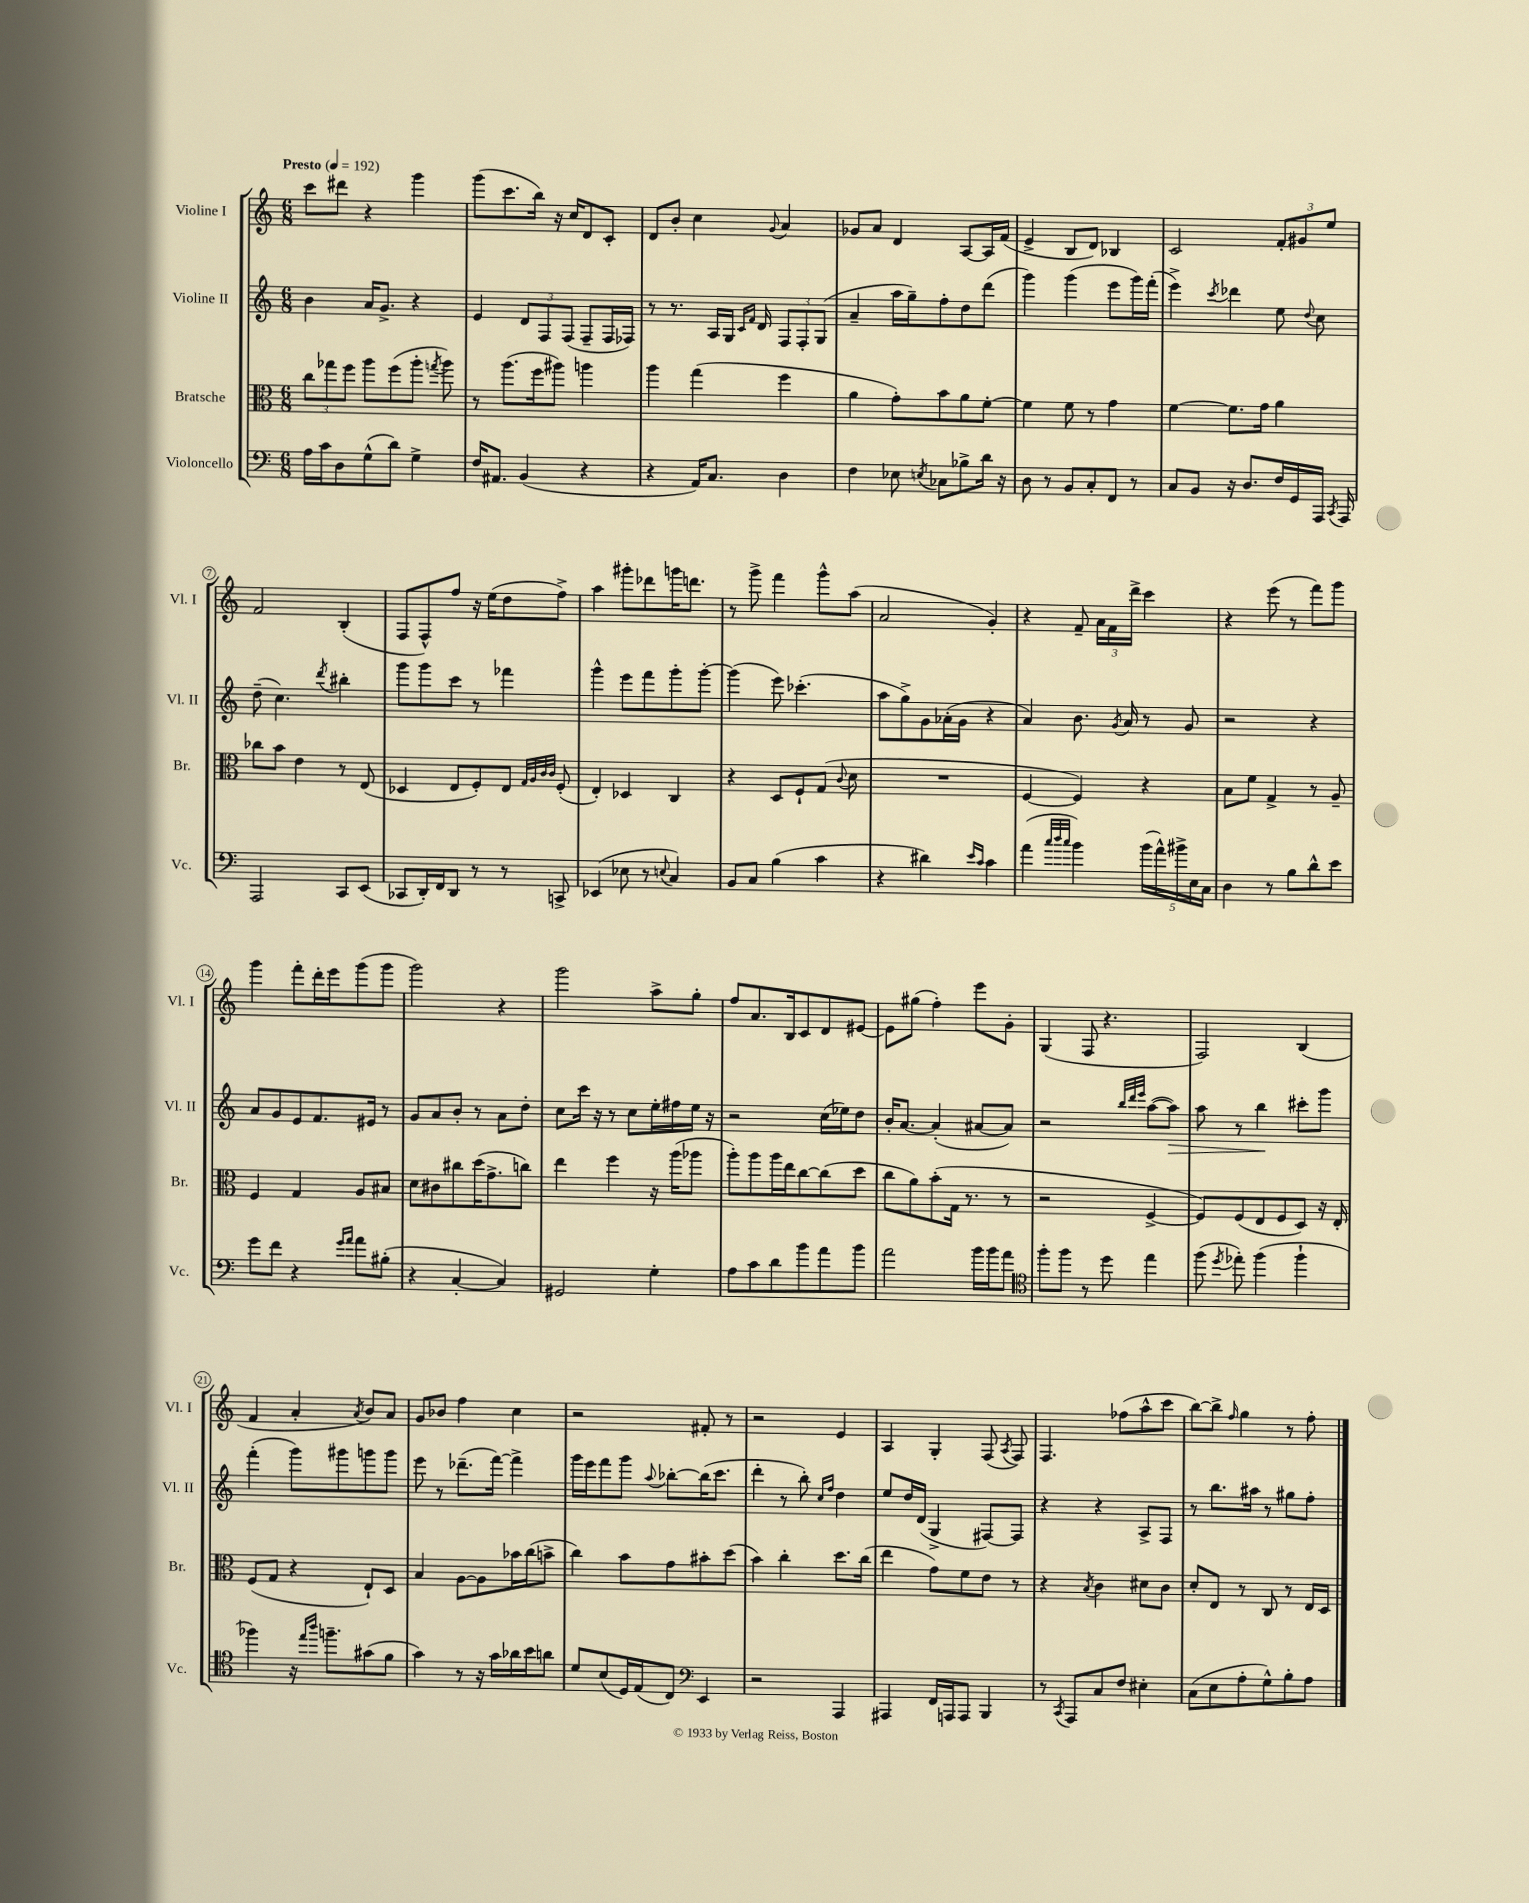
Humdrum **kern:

**kern	**kern	**kern	**kern
*staff4	*staff3	*staff2	*staff1
*clefF4	*clefC3	*clefG2	*clefG2
*k[]	*k[]	*k[]	*k[]
*M6/8	*M6/8	*M6/8	*M6/8
*MM192	*MM192	*MM192	*MM192
16A\LL	12cc\L	4b\	8ccc\L
16c\J	.	.	.
.	12gg-\	.	.
8D\	.	.	8ddd#\J
.	12ff\J	.	.
(8G^^\	8aa\L	16a/LK	4r
.	.	8.g^/J	.
8d\J)	(8ff\	.	.
4G^\	8aa'\J	4r	4ggg\
.	8qgg/	.	.
.	8aa\)	.	.
=	=	=	=
16F/LK	8r	4e/	(8ggg\L
8.AA#/J	.	.	.
.	(8.aa\L	.	8.ccc\
(4BB/	.	12d/L	.
.	16ff\k	.	16bb\Jk)
.	.	12F/	.
.	8aa#\J)	.	16r
.	.	(12F/J	.
.	.	.	16cc/LK
4r	4aa\	8F~/L	8d/
.	.	16F/L	8c'/J
.	.	16F-/JJ)	.
=	=	=	=
4r	4aa\	8r	8d/L
.	.	8.r	8b'/J
16AA/LK)	(4gg\	.	4cc\
8.C/J	.	16A/LL	.
.	.	16G/JJ	.
.	.	16qqc/LL	.
.	.	16qqf/JJ	.
.	.	16d/	.
.	.	.	8qqg/
4D\	4ff\	12F/L	4a/
.	.	12F'/	.
.	.	(12G/J	.
=	=	=	=
4F\	4a\	4a~/	8g-/L
.	.	.	8a/J
8E-\	8g'\L)	16aa\LL	4d/
.	.	16gg~\J)	.
8qE/	.	.	.
8C-\L	8b\	8ff'\	.
8B-^\	8a\	8dd\	[8A/L
16d\Jk	[8f'\J	(8ddd\J	16A/]L
16r	.	.	(16f/JJ
=	=	=	=
8D\	4f\]	4ggg\)	4e^/
8r	.	.	.
8BB/L	8f\	(4ggg\	8B/L
8C'/	8r	.	8d/J)
8FF/J	4g\	8eee\L	4B-/
8r	.	16ggg\L)	.
.	.	(16fff'\JJ	.
=	=	=	=
8C/L	[4f\	4eee^\)	2c/
8BB/J	.	.	.
.	.	8qccc/	.
16r	8.f\]L	4ddd-\	.
8.D/L	.	.	.
.	16g\Jk	.	.
16F/L	4a\	8ee\	12f'/L
16GG/	.	.	.
.	.	.	12g#/
.	.	8qqdd/	.
16AAA/JJ	.	8cc\	.
.	.	.	12ee/J
8qCC/	.	.	.
16AAA/	.	.	.
=	=	=	=
2AAA/	8cc-\L	(8dd~\	2f/
.	8b\J	4.cc\)	.
.	4e\	.	.
.	.	8qddd/	.
8CC/L	8r	4bb#'\	(4B'/
(8EE/J	(8E/	.	.
=	=	=	=
8CC-/L	4D-/	8ggg\L	8F/L
16DD'/L)	.	8ggg\	8F^^/)
16FF/J	.	.	.
8DD/J	8E/L	8ccc\J	8ff/J
8r	8F'/)	8r	16r
.	.	.	(16ee\LK
8r	8E/J	4fff-\	8dd\
.	32qqG/LLL	.	.
.	32qqA/	.	.
.	32qqc/	.	.
.	32qqc/JJJ	.	.
8CC^/	(8F'/	.	8ff^\J)
=	=	=	=
(4EE-/	4E'/)	4ggg^^\	4aa\
8E-\	4D-/	8eee\L	8ggg#'\L
8r	.	8fff\	8ddd-\
8qqE/	.	.	.
4C/)	4C/	8ggg'\	16ggg\K
.	.	.	8.ddd\J
.	.	[8ggg'\J	.
=	=	=	=
8BB/L	4r	(4ggg\]	8r
8C/J	.	.	8ggg^\
(4B\	8D/L	8eee\)	4fff\
.	8F`/	(4.ccc-'\	.
4c\	(8G/J	.	8ggg^^\L
.	8qqc/	.	.
.	8d\	.	(8aa\J
=	=	=	=
4r	2.r	8aa\L	2a/
.	.	8gg^\)	.
4d#\)	.	8g\	.
.	.	(16a-'\L	.
.	.	16g\JJ	.
16qqe/LL	.	.	.
16qqc/JJ	.	.	.
4c\	.	4r	4g'/)
=	=	=	=
(4a\	[4F/	4a/)	4r
32qqcc/LLL	.	.	.
32qqdd/	.	.	.
32qqcc/JJJ	.	.	.
4b\)	4F/])	8.b\	8f~/
.	.	.	24a\LL
.	.	.	24f\
.	.	8qg/	.
.	.	16a/	.
.	.	.	24ddd^\JJ
(20b\LL	4r	8r	4ccc\
20a^^\)	.	.	.
20b#^\	.	.	.
.	.	8g/	.
20E\	.	.	.
20C\JJ	.	.	.
=	=	=	=
4D\	8B\L	2r	4r
.	8f\J	.	.
8r	4G^/	.	(8eee\
8B\L	.	.	8r
8d^^\	8r	4r	8fff\L)
8e\J	8A~/	.	8ggg\J
=	=	=	=
8g\L	4F/	8a/L	4ggg\
8f\J	.	8g/	.
4r	4G/	8e/	8fff'\L
.	.	8.f/	16ddd'\L
.	.	.	16eee\J
16qqg/LL	.	.	.
16qqa/JJ	.	.	.
8a\L	8A/L	.	(8ggg\
.	.	16e#/Jk	.
(8B#'\J	8B#/J	8r	8ggg\J
=	=	=	=
4r	8d\L	8g/L	2ggg\)
.	8c#\	8a/	.
[4C'/	8cc#\	8b'/J	.
.	(16dd\K	8r	.
.	8.g^\	.	.
4C/])	.	8a\L	4r
.	8cc\J)	8dd'\J	.
=	=	=	=
2GG#/	4ee\	8cc\L	2ggg\
.	.	16ccc\Jk	.
.	.	16r	.
.	4ff\	8r	.
.	.	8cc\L	.
4G'\	16r	16ee'\L	8aa^\L
.	(16aa\LK	16ff#\	.
.	8aa-\J	16ee\JJ	8gg'\J
.	.	16r	.
=	=	=	=
8A\L	8aa'\L)	2r	8ff/L
8c\	8aa\	.	8.a/
8d\	16aa\L	.	.
.	16ee\J	.	16B/k
8b\	[8cc\	.	8c/
8a\	(8cc\]	(16cc\LL	8d/
.	.	16ee-\J)	.
8b\J	8dd\J	8dd\J	[8e#/J
=	=	=	=
2a\	8cc\L	16b'/LK	8e#\]L
.	.	[8.a/J	.
.	8a\)	.	(8gg#\J
.	(8b'\	(4a'/]	4ff'\)
.	16G\Jk	.	.
.	8.r	.	.
16b\LL	.	[8a#/L	8eee\L
16b\J	.	.	.
8a\J	8r	8a#/]J)	8g'\J
=	=	=	=
*clefC4	*	*	*
8ff'\L	2r	2r	(4G/
8ff\J	.	.	.
8r	.	.	8F/
8dd\	.	.	4.r
.	.	32qqbb/LLL	.
.	.	32qqddd/	.
.	.	32qqeee/JJJ	.
4ee\	[4F^/	([8aa\L	.
.	.	8aa\]J)	.
=	=	=	=
(8ff\	8F/]L)	8aa\	2F/)
8qdd/	.	.	.
8ee-'\)	(8F/	8r	.
(4ff\	8E/	4bb\	.
.	8F/	.	.
4ff`\	8D/J)	8ccc#'\L	(4B/
.	16r	8ggg\J	.
.	16E'/	.	.
=	=	=	=
4ff-\)	(8F/L	(4fff'\	4f/
.	8G/J	.	.
16r	4r	8ggg\L)	4a'/
16qqee/LL	.	.	.
16qqaa/JJ	.	.	.
8.ff~\L	.	.	.
.	.	8ggg#\	.
.	.	.	8qa/
(8g#\	8E`/L)	8ggg\	8b/L)
8f\J	8D/J	8ggg\J	8a/J
=	=	=	=
4g\)	4B/	8eee\	8g/L
.	.	8r	8b-/J
8r	[8A\L	(8.ddd-~\L	4ff\
16r	8A\]	.	.
16g\LL	.	[16fff\Jk)	.
16a-\	16b-\L	4fff^\]	4cc\
16b\J	(16cc\J	.	.
8a\J	8b^\J	.	.
=	=	=	=
8d/L	4cc\)	16ggg\LL	2r
.	.	16eee\J	.
(8B/	.	8fff\	.
16D/L)	8b\L	8ggg\J	.
(16E/J	.	.	.
.	.	8qqaa/	.
8C/J)	8g\	[8bb-'\L	.
*clefF4	*	*	*
4EE/	8b#'\	(16bb-\]K	8f#'/
.	.	8.ccc\J	.
.	(8dd\J	.	8r
=	=	=	=
2r	4b\)	4ddd'\	2r
.	4cc'\	8r	.
.	.	8bb'\)	.
.	.	16qqcc/LL	.
.	.	16qqff/JJ	.
4AAA/	8.dd\L	4dd\	4e/
.	(16cc\Jk	.	.
=	=	=	=
4AAA#/	4ee\	8ee/L	4A/
.	.	16dd/L	.
.	.	(16d/JJ	.
16FF/LL	8g\L)	4G^/	4G'/
16AAA/J	.	.	.
8AAA/J	8f\	.	.
4BBB/	8e\J	[8F#/L)	(8F/
.	.	.	8qA/
.	8r	8F#/]J	8F/)
=	=	=	=
8r	4r	4r	4.F/
8qCC/	.	.	.
8AAA/L	.	.	.
.	8qB/	.	.
8C/	4c\	4r	.
8F/J	.	.	(8ff-\L
4E#'\	8d#\L	8A^/L	8aa^^\
.	8c\J	8F/J	8ccc\J
=	=	=	=
(8C\L	8d'/L	8r	[8bb\L)
8E\	8E/J	8.bb\L	8bb^\]J
.	.	.	16qqff/
8A'\	8r	.	4gg\
.	.	16aa#\Jk	.
8G^^\)	8C/	8r	.
8B'\	8r	8gg#\L	8r
8A\J	16E/LL	8ff'\J	8ff'\
.	16D/JJ	.	.
==	==	==	==
*-	*-	*-	*-
